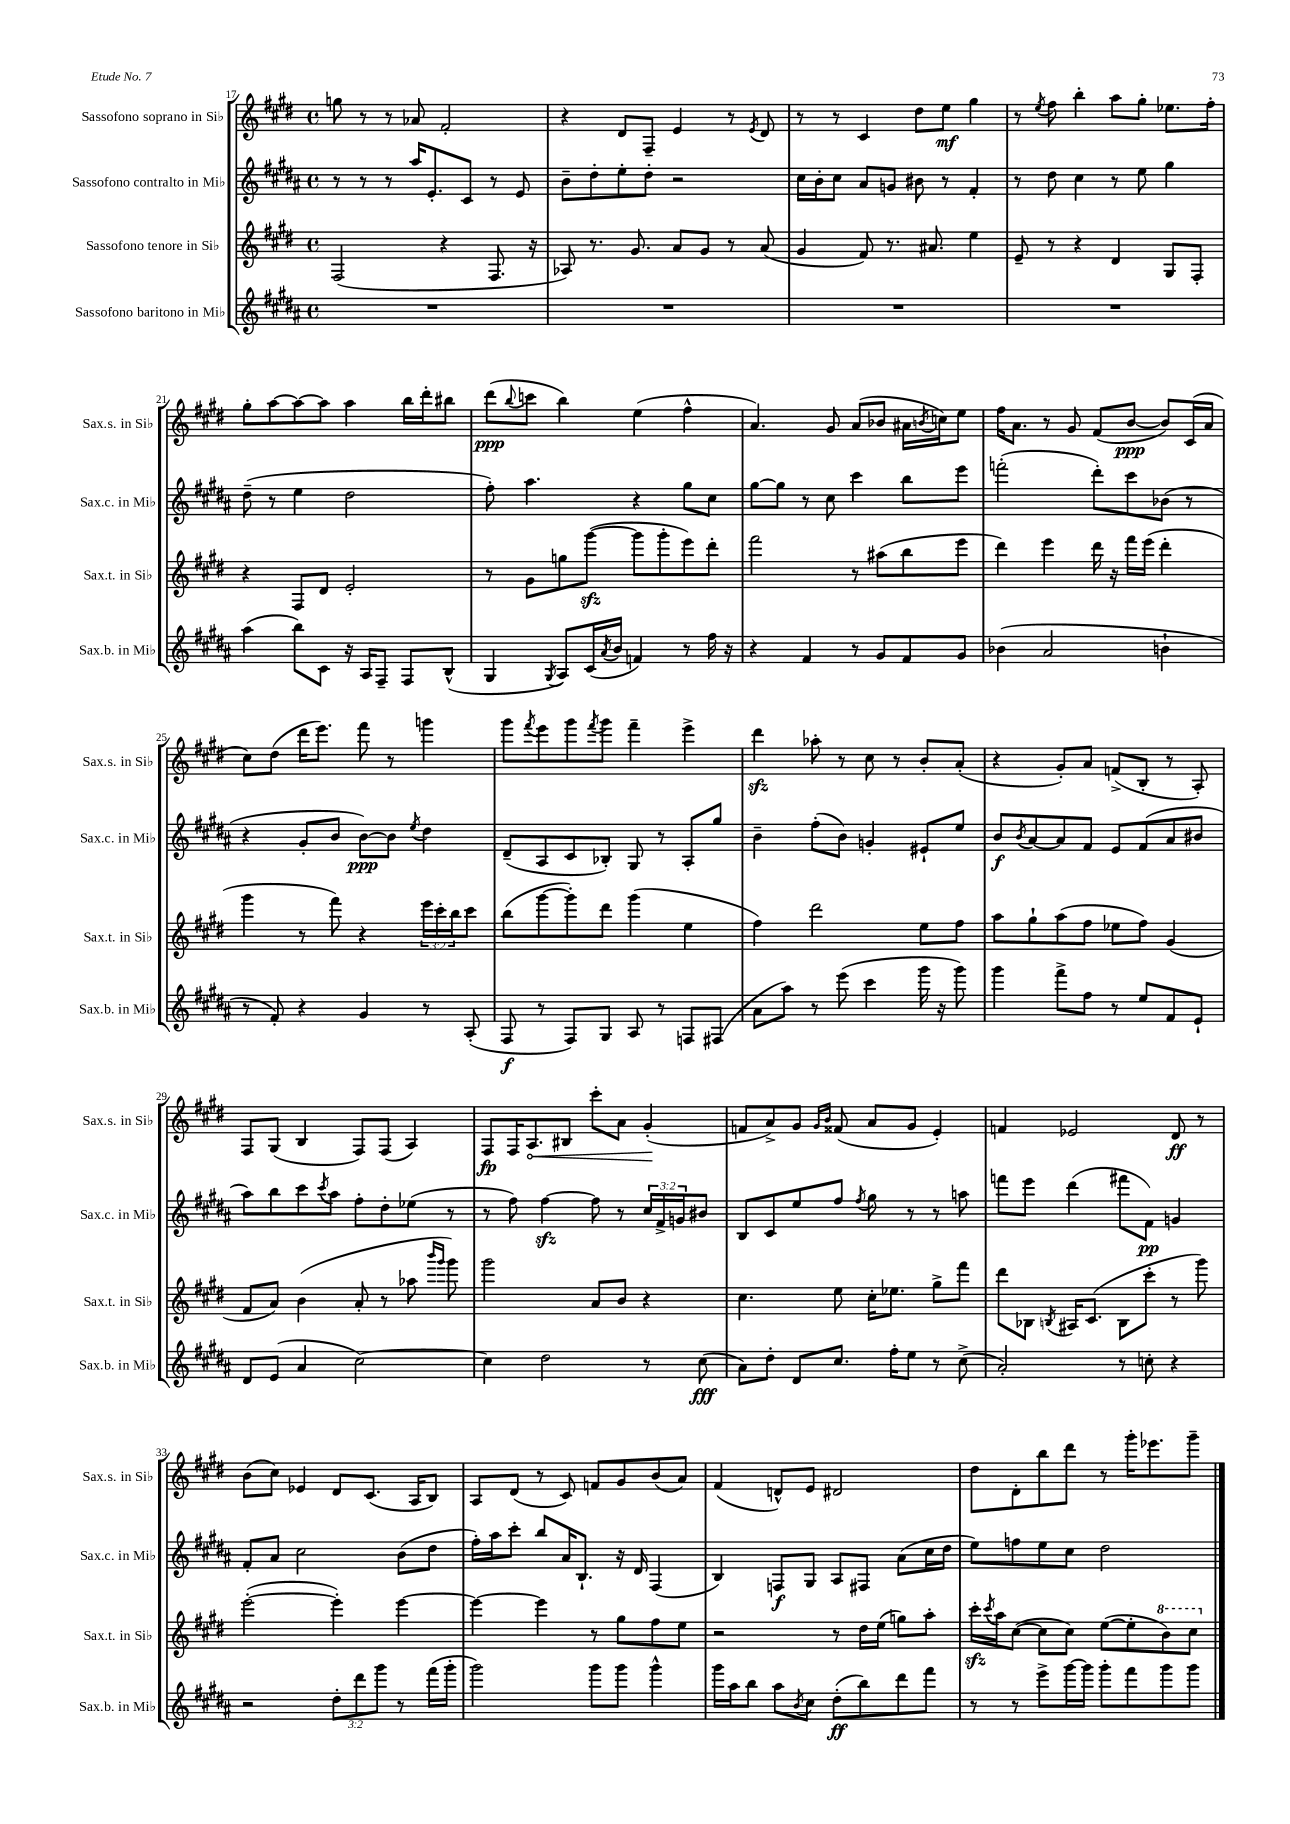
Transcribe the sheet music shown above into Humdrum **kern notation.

**kern	**kern	**kern	**kern
*staff4	*staff3	*staff2	*staff1
*clefG2	*clefG2	*clefG2	*clefG2
*k[f#c#g#d#a#]	*k[f#c#g#d#]	*k[f#c#g#d#a#]	*k[f#c#g#d#]
*M4/4	*M4/4	*M4/4	*M4/4
*met(c)	*met(c)	*met(c)	*met(c)
1r	(2F#	8r	8gg
.	.	8r	8r
.	.	8r	8r
.	.	16aa#	8a-
.	.	8.e'	.
.	4r	.	2f#'
.	.	8c#	.
.	8.F#	8r	.
.	.	8e	.
.	16r	.	.
=	=	=	=
1r	8A-)	8b~	4r
.	8.r	8dd#'	.
.	.	8ee'	8d#
.	8.g#	.	.
.	.	8dd#'	8F#~
.	8a	2r	4e
.	8g#	.	.
.	8r	.	8r
.	.	.	8qe
.	(8a	.	8d#
=	=	=	=
1r	4g#	16cc#	8r
.	.	16b'	.
.	.	8cc#	8r
.	8f#)	8a#	4c#
.	8.r	8g	.
.	.	8b#	8dd#
.	8.a#	.	.
.	.	8r	8ee
.	4ee	4f#'	4gg#
=	=	=	=
1r	8e~	8r	8r
.	.	.	8qee
.	8r	8dd#	8ff#
.	4r	4cc#	4bb'
.	4d#	8r	8aa
.	.	8ee	8gg#'
.	8G#	4gg#	8.ee-
.	8F#'	.	.
.	.	.	16ff#'
=	=	=	=
(4aa#	4r	(8dd#~	8gg#'
.	.	8r	[8aa
8bb)	8F#	4ee	8aa_
8c#	8d#	.	8aa]
16r	2e'	2dd#	4aa
16A#	.	.	.
8F#~	.	.	.
8F#	.	.	16bb
.	.	.	16ddd#'
(8B^^	.	.	8bb#
=	=	=	=
4G#	8r	8ff#')	(8ddd#
.	.	.	8qqbb
.	8g#	4.aa#	8ccc
8qG#	.	.	.
8A#)	8gg	.	4bb)
(16c#	([8ggg#	.	.
8qa#	.	.	.
16b	.	.	.
4f)	8ggg#]	4r	(4ee
.	8ggg#'	.	.
8r	8eee)	8gg#	4ff#^^
16ff#	8ddd#'	8cc#	.
16r	.	.	.
=	=	=	=
4r	2fff#	[8gg#	4.a)
.	.	8gg#]	.
4f#	.	8r	.
.	.	8cc#	8g#
8r	8r	4ccc#	(8a
8g#	(8aa#	.	8b-
8f#	8bb	8bb	16a#
.	.	.	8qb
.	.	.	16cc)
8g#	8eee	8eee	8ee
=	=	=	=
(4b-	4ddd#)	(2fff'	16ff#
.	.	.	8.a
2a#	4eee	.	8r
.	.	.	8g#
.	16ddd#	8ddd#')	(8f#
.	16r	.	.
.	16fff#	8ccc#	[8b
.	(16eee	.	.
4b`	4ddd#'	(8b-	8b])
.	.	8r	(16c#
.	.	.	16a
=	=	=	=
8r	4ggg#	4r	8cc#)
8f#')	.	.	(8dd#
4r	8r	8g#'	16ddd#
.	.	.	8.eee)
.	8fff#)	8b	.
4g#	4r	[8b)	8fff#
.	.	8b]	8r
.	.	8qee	.
8r	24eee	4dd#	4ggg
.	24ccc#'	.	.
.	24bb	.	.
(8A#'	8ccc#	.	.
=	=	=	=
8F#	(8bb	(8d#~	8ggg#
.	.	.	8qfff#
8r	[8ggg#	8A#	8eee
8F#)	8ggg#'])	8c#	8ggg#
.	.	.	8qfff#
8G#	8ddd#	8B-')	8ggg#
8A#	(4ggg#	8G#	4fff#~
8r	.	8r	.
8F	4ee	8A#'	4eee^
(8F#	.	8gg#	.
=	=	=	=
8a#	4ff#)	4b~	4ddd#
8aa#)	.	.	.
8r	2ddd#	(8ff#'	8aa-'
(8eee	.	8b)	8r
4ccc#	.	4g'	8cc#
.	.	.	8r
16ggg#	8ee	8e#`	8b'
16r	.	.	.
8ggg#)	8ff#	8ee	(8a'
=	=	=	=
4ggg#	8aa	8b	4r
.	.	8qb	.
.	8gg#`	[8a#	.
8fff#^	(8aa	8a#]	8g#')
8ff#	8ff#	8f#	8a
8r	8ee-	8e	(8f^
8ee	8ff#)	(8f#	8B'
8f#	(4g#	8a#	8r
8e`	.	8b#	8A')
=	=	=	=
8d#	8f#	8aa#)	8F#
(8e	8a)	8bb	(8G#
4a#	(4b	8ccc#	4B
.	.	8qccc#	.
.	.	8aa#	.
[2cc#)	8a'	8ff#'	8F#)
.	8r	8dd#'	(8F#
.	8aa-	(8ee-	4A)
.	16qqbbb	.	.
.	16qqggg#	.	.
.	8ggg#)	8r	.
=	=	=	=
4cc#]	2ggg#	8r	8F#
.	.	8ff#)	16F#
.	.	.	8.A
2dd#	.	[4ff#	.
.	.	.	8B#
.	8a	8ff#]	8ccc#'
.	8b	8r	8a
8r	4r	24cc#	(4g#'
.	.	24f#^	.
.	.	24g	.
(8cc#	.	8b#	.
=	=	=	=
8a#)	4.cc#	8B	8f
8dd#'	.	8c#	8a^)
8d#	.	8ee	8g#
.	.	.	16qqg#
.	.	.	16qqb
8.cc#	8ee	8ff#	(8f##
.	.	8qff#	.
.	16cc#'	8gg#	8a
16ff#'	8.ee-	.	.
8ee	.	8r	8g#
8r	8gg#^	8r	4e')
(8cc#^	8fff#	8aa	.
=	=	=	=
2a#')	8ddd#	8fff	4f
.	8B-	8eee	.
.	8qB	.	.
.	16A#	(4ddd#	2e-
.	(8.c#	.	.
8r	8B	8fff#	.
8cc'	8ccc#'	8f#)	.
4r	8r	4g	8d#
.	8ggg#)	.	8r
=	=	=	=
2r	([2eee'	8f#'	(8b
.	.	8a#	8cc#)
.	.	2cc#	4e-
12dd#'	4eee'])	.	8d#
12ddd#	.	.	.
.	.	.	(8.c#
12ggg#	.	.	.
8r	[4eee	(8b	.
.	.	.	16A
(16fff#	.	8dd#	8B)
16ggg#'	.	.	.
=	=	=	=
2ggg#)	4eee_	16ff#')	8A
.	.	16aa#	.
.	.	8ccc#'	(8d#
.	4eee]	8bb	8r
.	.	16a#	8c#)
.	.	8.B`	.
8ggg#	8r	.	8f
8ggg#	8gg#	16r	8g#
.	.	16d#	.
4ggg#^^	8ff#	(4F#	(8b
.	8ee	.	8a)
=	=	=	=
16ggg#	2r	4B)	(4f#
16aa#	.	.	.
8bb	.	.	.
8aa#	.	8F	8d^^)
8qb	.	.	.
8cc#	.	8G#	8e
(8dd#'	8r	8A#	2d#
8bb)	16dd#	8F#	.
.	(16ee	.	.
8ddd#	8gg)	(8a#	.
8fff#	8aa'	16cc#	.
.	.	16dd#	.
=	=	=	=
8r	16ccc#'	8ee)	8dd#
.	8qccc#	.	.
.	16aa	.	.
8r	([8cc#	8ff	8d#'
8eee^	8cc#]	8ee	8bb
[16ggg#	8cc#)	8cc#	8ddd#
16ggg#]	.	.	.
8ggg#'	([8ee	2dd#	8r
8fff#	8ee']	.	16ggg#'
.	.	.	8.eee-
8ggg#	8bb)	.	.
8ggg#	8ccc#	.	8ggg#~
==	==	==	==
*-	*-	*-	*-
